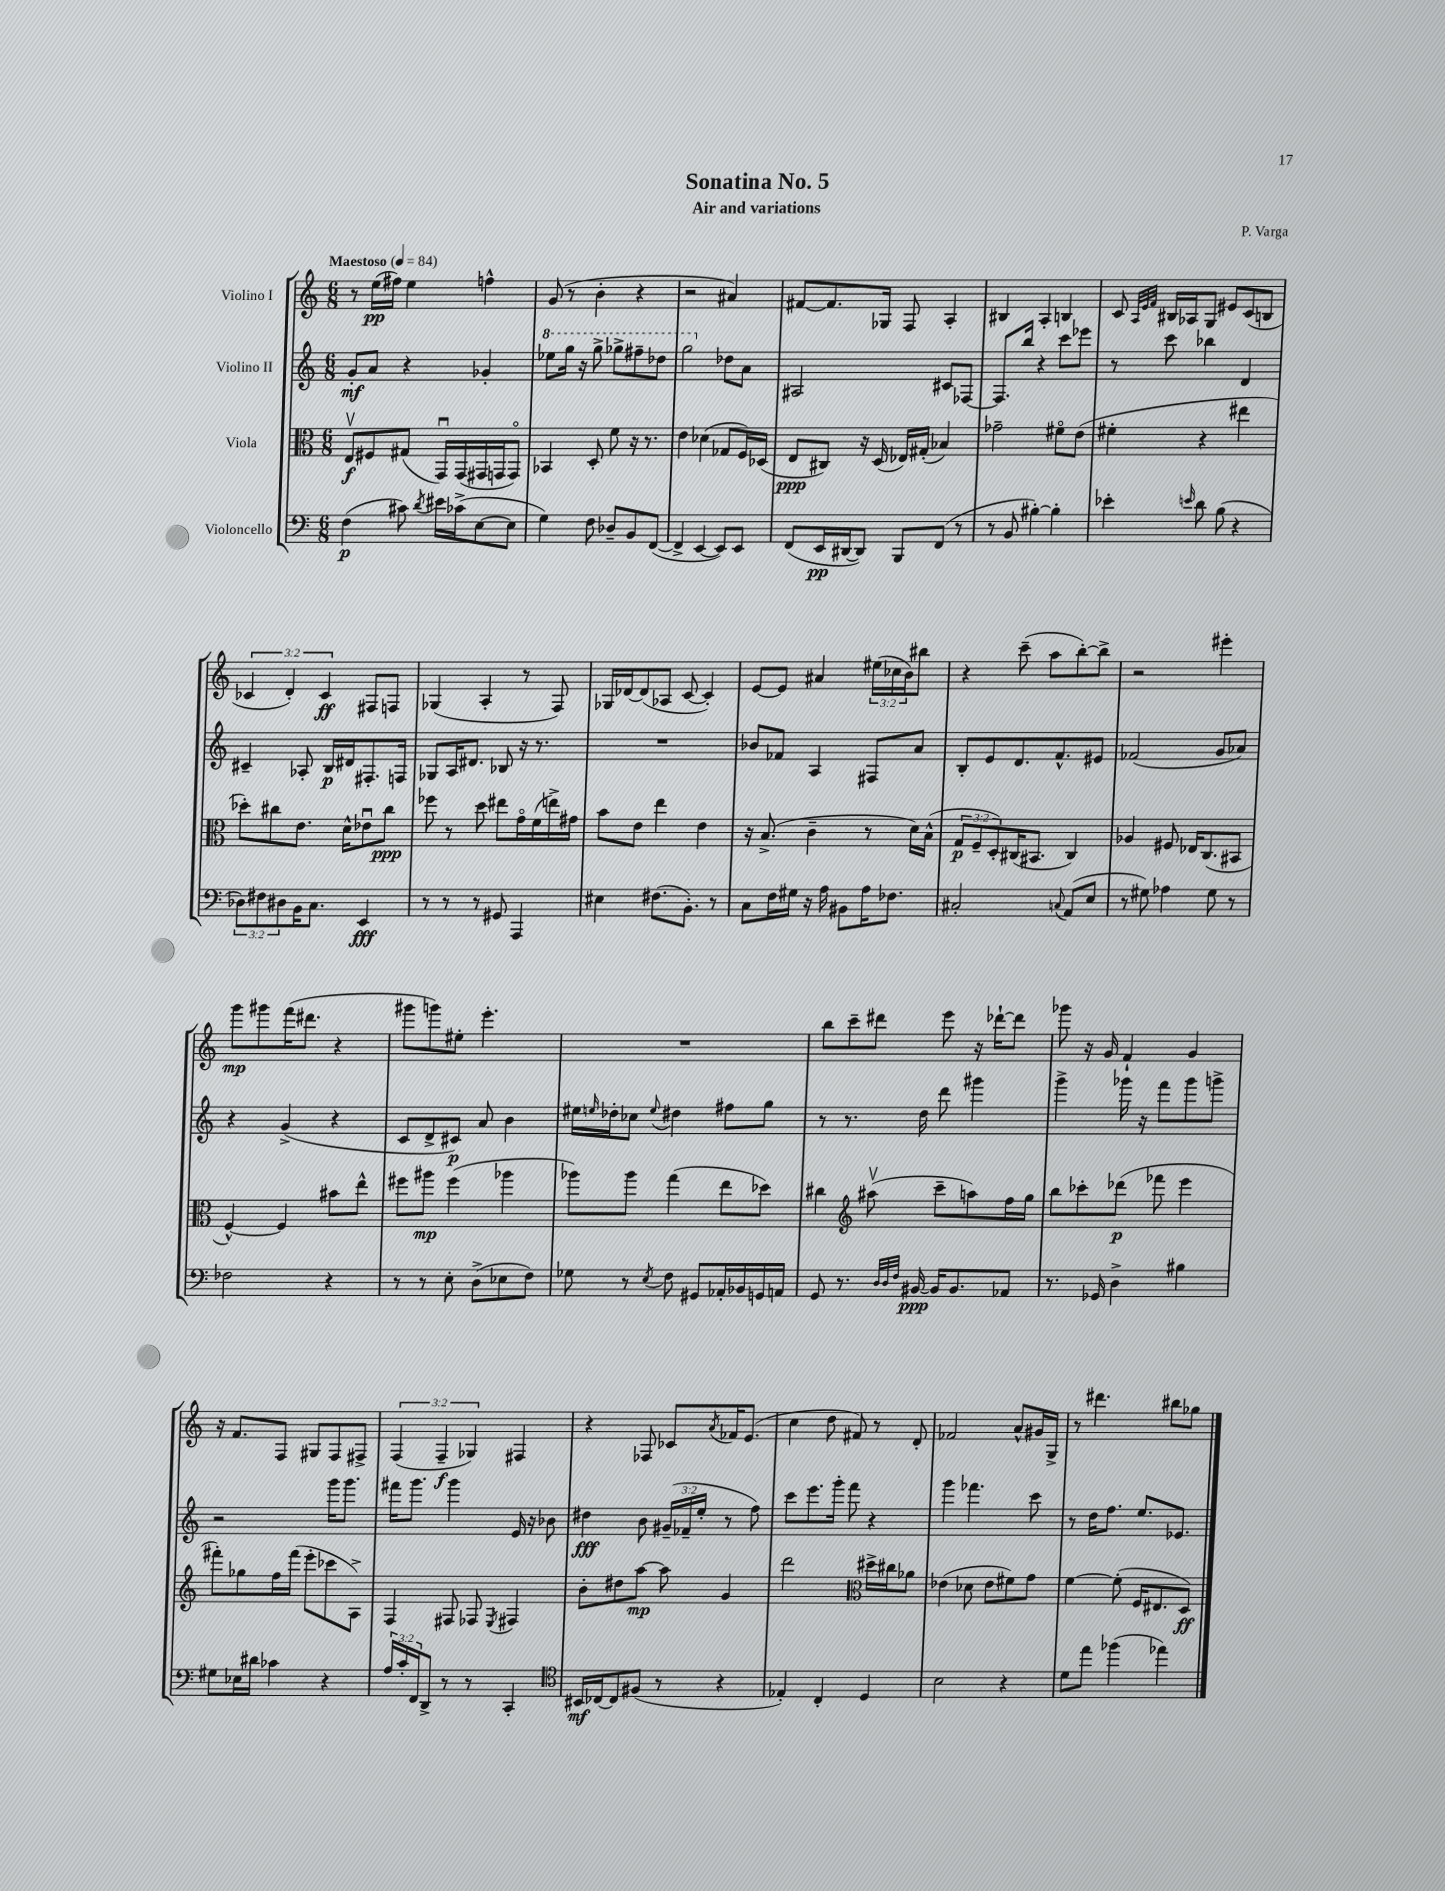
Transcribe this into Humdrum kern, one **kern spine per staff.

**kern	**kern	**kern	**kern
*staff4	*staff3	*staff2	*staff1
*clefF4	*clefC3	*clefG2	*clefG2
*k[]	*k[]	*k[]	*k[]
*M6/8	*M6/8	*M6/8	*M6/8
*MM84	*MM84	*MM84	*MM84
(4F	8Ev	8g'	8r
.	8F#	8a	(16ee
.	.	.	16ff#)
8c#)	(8G#	4r	4ee
8qd	.	.	.
16e#	16GGu)	.	.
(16c-^	(16GG	.	.
[8E	16GG#	4g-'	4ff^^
.	16GG	.	.
8E]	8GGo)	.	.
=	=	=	=
4G)	4BB-	8eee-	(8g
.	.	16ggg	8r
.	.	16r	.
8F	8D'	8ggg^	4b'
8D-~	8f	8ggg-^	.
8BB	16r	8fff#~	4r
.	8.r	.	.
([8FF	.	8ddd-	.
=	=	=	=
4FF^]	4e	2ggg	2r
[4EE	(4d-	.	.
8EE])	8G-	8dd-	4a#)
8EE	16F)	8a	.
.	(16D-	.	.
=	=	=	=
(8FF	8E	2A#	[8f#
16EE	8C#)	.	8.f#]
[16DD#	.	.	.
8DD#])	16r	.	.
.	(16D	.	16G-
8BBB	16E-)	.	8F
.	(16G#'	.	.
(8FF	4B-)	8c#	4A'
8r	.	[8F-	.
=	=	=	=
8r	2g-~	8.F-]	4B#
8BB	.	.	.
.	.	16bb	.
[4B#')	.	4r	4A'
4B#']	8f#o	8ccc	4B
.	(8e	8eee-	.
=	=	=	=
4e-'	4f#'	8r	8c
.	.	.	32qqA
.	.	.	32qqe
.	.	.	32qqf
.	.	8ccc	16B#
.	.	.	16A-
16qqe	.	.	.
8d	4r	4bb-	8G
(8B	.	.	8e#
4r	4ee#	4d	(8c
.	.	.	8B
=	=	=	=
12D-)	8dd-')	4c#~	6c-
12F#	.	.	.
.	8cc#	.	.
12D#	.	.	6d')
16BB	8.e	8A-'	.
8.C	.	.	.
.	.	.	6c-
.	.	16B	.
.	16d^^	16d#	.
4EE	8e-u	8.F#'	8F#
.	8cc#	.	8F
.	.	16F	.
=	=	=	=
8r	8ff-	8G-	(4G-
8r	8r	16A	.
.	.	8.d#	.
8r	8dd	.	4A'
8GG#	8ee#	8B-	.
4AAA	16go	16r	8r
.	(16f	8.r	.
.	16ee^)	.	8F)
.	16g#	.	.
=	=	=	=
4E#	8b	2.r	16G-
.	.	.	[16d-
.	8e	.	(8d-]
(8.F#	4ee	.	8A-
.	.	.	[8c
8.BB')	.	.	.
.	4e	.	4c'])
8r	.	.	.
=	=	=	=
8C	16r	8b-	[8e
.	(8.B^	.	.
16F	.	8f-	8e]
16G#	.	.	.
16r	4c~	4A	4a#
16A	.	.	.
8BB#	.	.	.
16A	8r	8F#	(24ee#
.	.	.	24cc-
8.F-	.	.	.
.	.	.	24b)
.	16d)	8a	8bb#
.	(16B^^	.	.
=	=	=	=
2C#'	12G	8B'	4r
.	12F~	.	.
.	.	8e	.
.	12D')	.	.
.	(16C#	8.d	(8ccc~
.	8.BB#	.	.
.	.	.	8aa
.	.	8.f^^	.
8qqC	.	.	.
(8AA	4C#)	.	[8bb')
8E	.	8e#	8bb^]
=	=	=	=
8r	4A-	(2f-	2r
8G#)	.	.	.
4A-	8F#	.	.
.	16E-	.	.
.	(8.C	.	.
8G#	.	8g	4eee#'
8r	8BB#	8a-)	.
=	=	=	=
2F-	[4F^^)	4r	8ggg
.	.	.	8ggg#
.	4F]	(4g^	(16fff
.	.	.	8.ddd#
4r	8b#	4r	4r
.	8ee^^	.	.
=	=	=	=
8r	8ff#	8c	8ggg#
8r	8aa#	8d^	8ggg)
8E'	(4ff#	8c#)	8ee#'
(8D^	.	8a	4.eee'
8E-	4aa-	4b	.
8F)	.	.	.
=	=	=	=
8G-	8aa-)	16ee#	2.r
.	.	16qqee	.
.	.	16dd-'	.
8r	8aa-	8cc-	.
8qE	.	8qqee	.
8F	(4gg	4dd#	.
8GG#	.	.	.
16AA-'	8ee	8ff#	.
16BB-	.	.	.
16GG	8dd-)	8gg	.
16AA	.	.	.
=	=	=	=
8GG	4cc#	8r	8bb
8.r	.	8.r	8ccc~
*	*clefG2	*	*
.	(8aa#v	.	8ddd#
32qqD	.	.	.
32qqD	.	.	.
32qqF	.	.	.
[16BB#	.	16dd	.
16BB#]	8ccc~	8ddd	8eee
8.BB#	.	.	.
.	8aa)	4ggg#	16r
.	.	.	[16ddd-`
8AA-	16ff	.	8ddd-]
.	16gg	.	.
=	=	=	=
8.r	8bb	4ggg^	8ggg-
.	8ccc-'	.	16r
16GG-	.	.	16g
4D^	(8ddd-	16ggg-	4f`
.	.	16r	.
.	8fff-	8fff	.
4B#	4eee	8ggg-	4g
.	.	8ggg^	.
=	=	=	=
8G#	8fff#')	2r	16r
.	.	.	8.f
16E-	8gg-	.	.
16d#	.	.	.
4c-	16ff	.	8F
.	(16fff#	.	.
.	8eee'	.	8G#
4r	8ccc-	16ggg	8F
.	.	8.ggg	.
.	8A^)	.	8F#^
=	=	=	=
24A	4F	16fff#	(6F
24c'	.	.	.
.	.	8.ggg	.
24FF	.	.	.
8DD^	.	.	.
.	.	.	6F~
8r	8F#	4ggg	.
.	.	.	6G-)
8r	8F-	.	.
.	8qE	.	.
4CC'	4F#	16e	4F#
.	.	16r	.
.	.	8b-	.
=	=	=	=
*clefC4	*	*	*
16BB#	8b'	4dd#	4r
[16C-	.	.	.
8C-]	8dd#	.	.
(8F#	[8aa	8b	8F-
8r	8aa]	(24g#~	8c-
.	.	24f-~	.
.	.	24ee'	.
.	.	.	8qa
4r	4g	8r	16f-
.	.	.	(8.e
.	.	8ff)	.
=	=	=	=
4E-')	2ddd	8ccc	4cc
.	.	8.eee	.
4C'	.	.	8dd
.	.	16ggg'	.
.	.	8fff	8f#)
*	*clefC3	*	*
4D	16dd#^	4r	8r
.	16cc#	.	.
.	8a-	.	8d'
=	=	=	=
2B	(4e-	4ggg	2f-
.	8d-	4.fff-	.
.	8e-	.	.
4r	8f#)	.	8a^^
.	8g	8ccc	16g#
.	.	.	16G^
=	=	=	=
8d	[4f	8r	8r
8ee	.	16dd	4.ddd#
.	.	8.ff	.
(4ff-	(8f']	.	.
.	16F	8.ee	.
.	8.E#	.	.
4ee-)	.	.	8bb#
.	.	8.e-	.
.	8D)	.	8gg-
==	==	==	==
*-	*-	*-	*-
